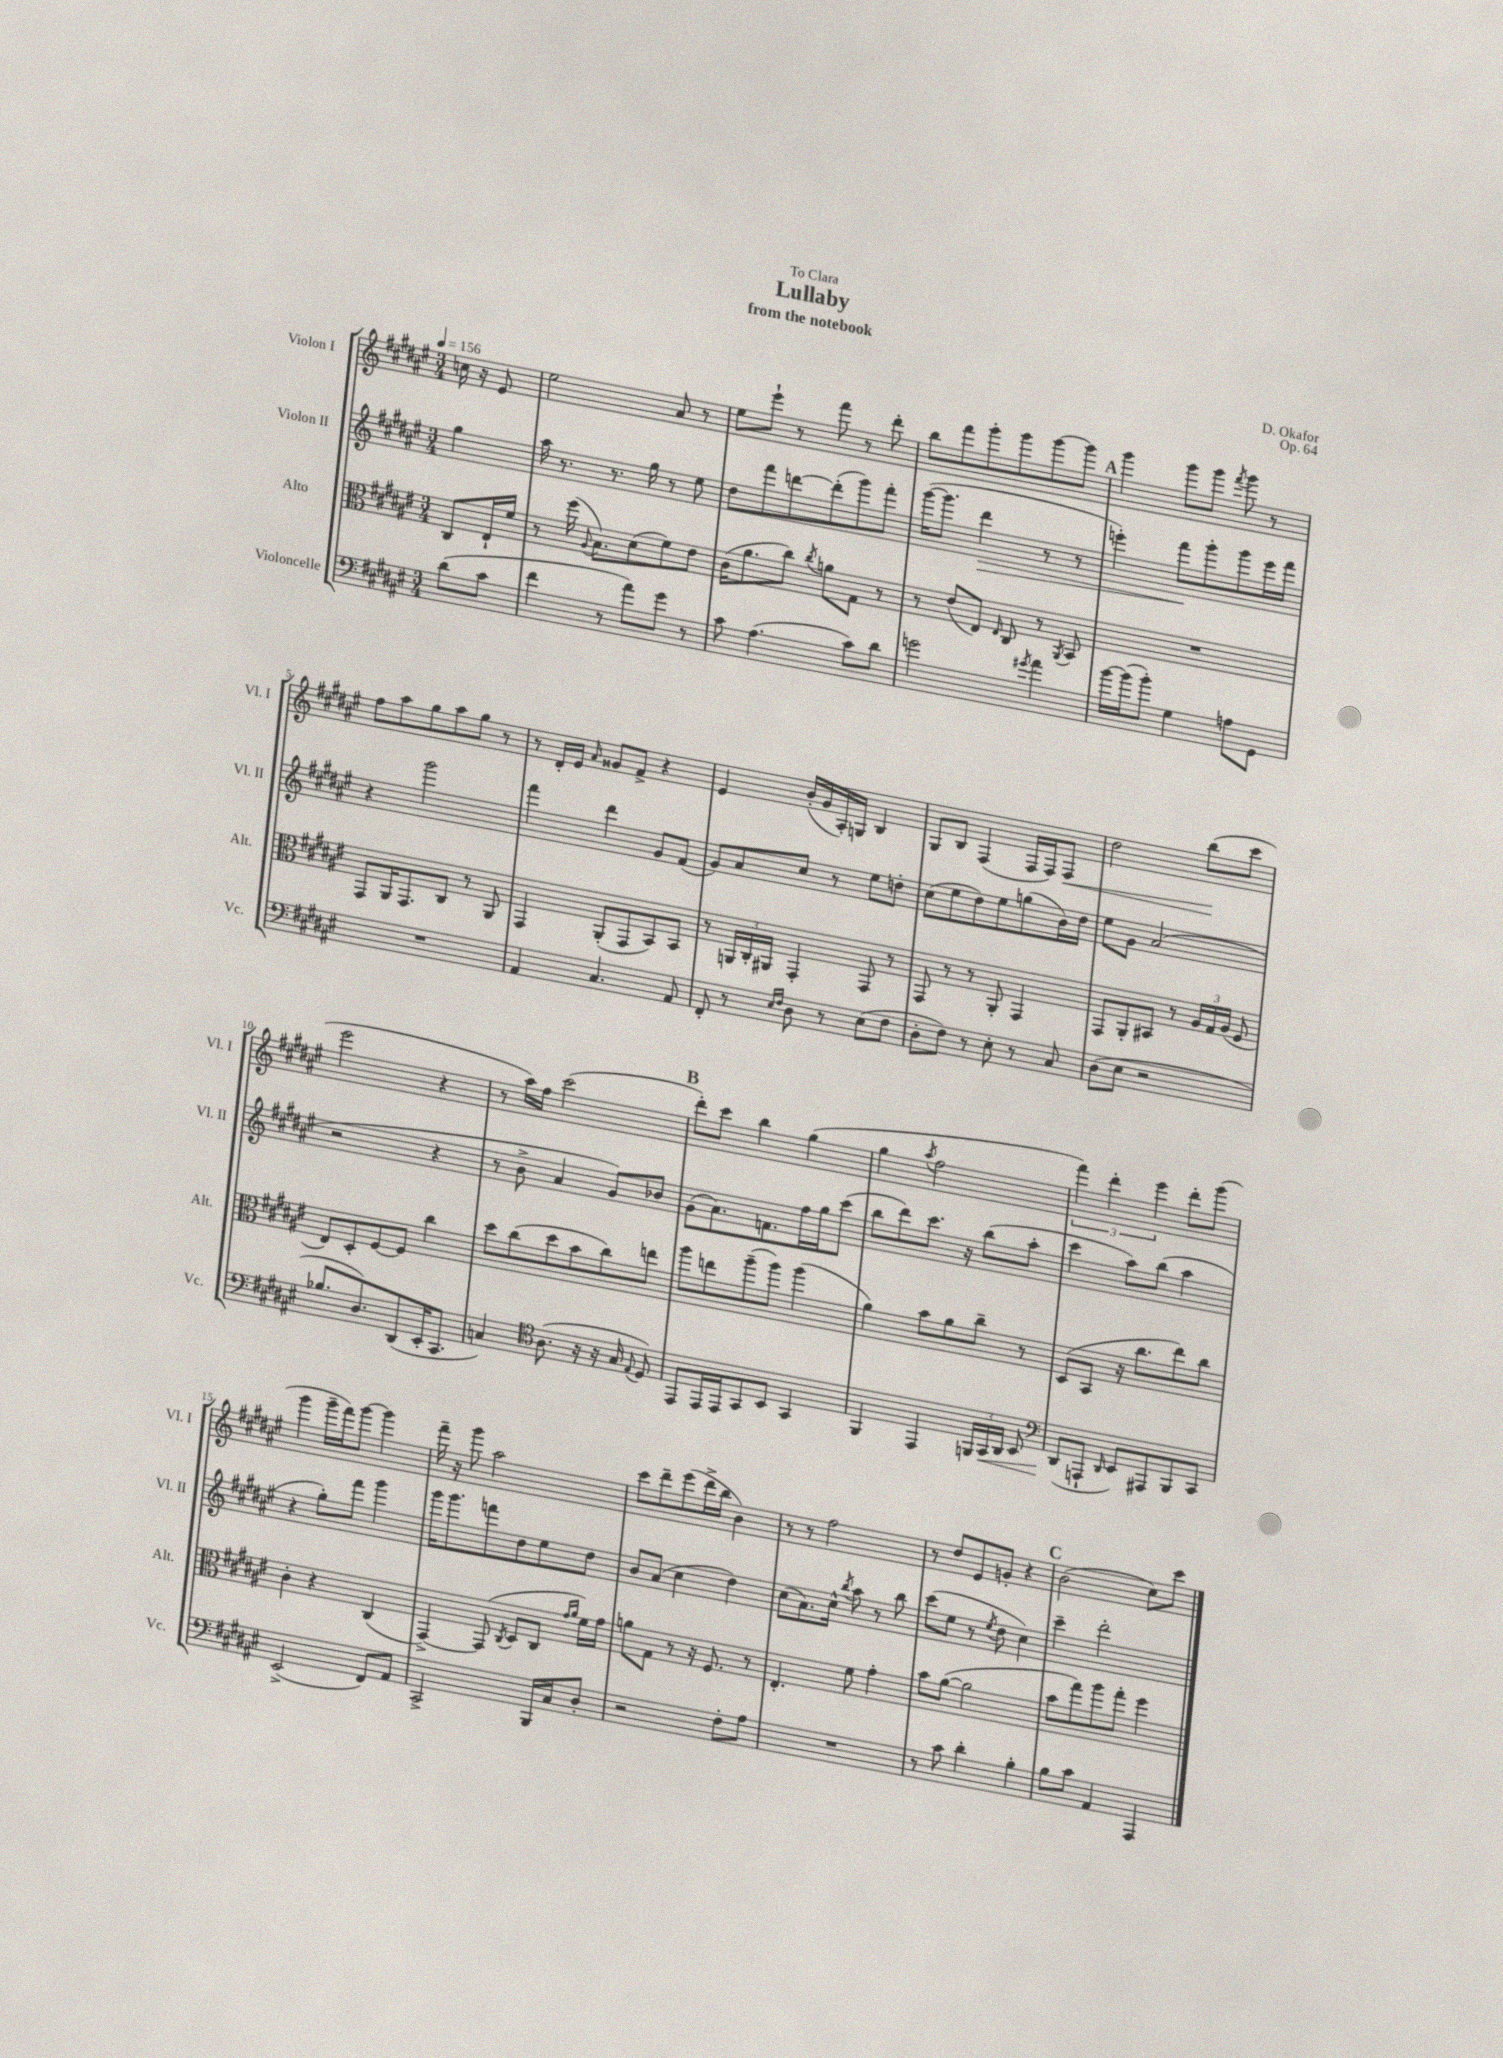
\header { title = "Lullaby" composer = "D. Okafor" subtitle = "from the notebook" dedication = "To Clara" opus = "Op. 64" }
<<
\new StaffGroup <<
\new Staff = "s0" \with { instrumentName = "Violon I" shortInstrumentName = "Vl. I" } {
    \clef treble \key fis \major \numericTimeSignature \time 3/4 \partial 4 \tempo 4 = 156
    \autoBeamOff c''16 r16 eis'8 |
    eis''2 ais'8 r8 |
    eis''8[ eis'''8]-! r8 fis'''8 r8 dis'''8-. |
    b''8[ fis'''8 gis'''8-. gis'''8 gis'''8~ gis'''8] |
    \mark \markup { \bold "A" } gis'''4 gis'''8[ gis'''8] \acciaccatura { fis'''8 } gis'''8 r8 |
    fis''8[ ais''8 gis''8 ais''8 gis''8] r8 |
    r8 dis'16[-. eis'16] \grace { ais'16 } gisis'8[ fis'8]-> r4 |
    eis'4 b'16[-.( gis'16 ais16-.) g16] b4 |
    gis8[ b8] fis4( fis16[ fis16) fis8]\< |
    dis''2 b''8[\!( cis'''8] |
    eis'''2 r4 |
    r8 ais''16[) fis''16] cis'''2( |
    \mark \markup { \bold "B" } dis'''8[-.) cis'''8] b''4 gis''4( |
    gis''4 \acciaccatura { ais''8 } fis''2 |
    \tuplet 3/2 { fis'''4) dis'''4-. eis'''4 } dis'''8[-. gis'''8]( |
    gis'''4 gis'''16[-- fis'''16) gis'''8]~ gis'''4 |
    fis'''16-- r16 gis'''8 ais''2 |
    cis'''8[ dis'''8-- eis'''8( dis'''16-> b''16] b'4) |
    r8 r8 fis''2 |
    r8 dis''8[ eis'8 g'8]-. r4 |
    \mark \markup { \bold "C" } b'2( cis''8[) cis'''8] \bar "|." |
}
\new Staff = "s1" \with { instrumentName = "Violon II" shortInstrumentName = "Vl. II" } {
    \clef treble \key fis \major \numericTimeSignature \time 3/4 \partial 4
    \autoBeamOff gis''4 |
    ais''16 r8. r8. gis''16 r8 eis''8 |
    dis''8[ fis'''8 d'''8~ d'''8-.( gis'''8) fis'''8]-. |
    gis'''16[~( gis'''8.] dis'''4\> r8 r8 |
    \mark \markup { \bold "A" } e'''4-.) fis'''8[\! gis'''8-. gis'''8 e'''16 fis'''16] |
    r4 gis'''2 |
    fis'''4 dis'''4 gis'8[ fis'8]( |
    gis'8[) ais'8 cis''8] r8 eis''8[ d''8]-. |
    cis''8[( eis''8 dis''8) eis''8 g''8( b'16) dis''16] |
    eis''8[ gis'8] ais'2( |
    r2 r4 |
    r8 b'8-> ais'4 gis'8[) bes'8] |
    \mark \markup { \bold "B" } gis'8[( ais'8.) f'8. fis''16 gis''16 cis'''8]( |
    b''8[ dis'''8) cis'''8.] r16 b''8[( ais''8]-. |
    cis'''4 ais''8[) b''8]( ais''4 |
    r4 gis''8[-.) fis'''8] gis'''4 |
    gis'''16[ gis'''8. f'''8 dis''8 eis''8 dis''8] |
    b'8[ ais'8]( cis''4 dis''4) |
    cis''8[( ais'8.) cis''16]-^ \acciaccatura { b''8 } ais''8 r8 b''8 |
    cis'''8[( eis''8] r8 \acciaccatura { eis''8 } dis''8 cis''4) |
    \mark \markup { \bold "C" } cis'''4-- dis'''2-. \bar "|." |
}
\new Staff = "s2" \with { instrumentName = "Alto" shortInstrumentName = "Alt." } {
    \clef alto \key fis \major \numericTimeSignature \time 3/4 \partial 4
    \autoBeamOff cis8[ eis16-! fis'16] |
    r8 fis''16( \appoggiatura { ais8 } b8.[) dis'8( fis'8) eis'8] |
    cis'16[( ais'8. cis''8]) \acciaccatura { cis''8 } a'8[ gis8] r8 |
    r8 eis'8[( eis8]) \grace { eis16 } cis8 r8 \acciaccatura { ais,8 } b,8 |
    \mark \markup { \bold "A" } R2. |
    gis,8[ ais,16 gis,8. cis8] r8 ais,8 |
    gis,4 ais,8[-.( gis,8 b,8) b,8] |
    r8 \tuplet 3/2 { a,16[ cis16-. ais,16] } gis,4-. gis,8 r8 |
    gis,8 r8 r8 ais,8-. gis,4 |
    gis,8[ ais,8-. bis,8] r8 \tuplet 3/2 { ais16[ gis16 ais16]( } fis8 |
    eis8[) dis8-. fis8~ fis8] cis''4 |
    dis''8[ cis''8( dis''8 b'8 cis''8) e''8] |
    \mark \markup { \bold "B" } ais''8[ e''8 ais''8--( ais''8]) ais''4( |
    ais'4) b'8[ ais'8 cis''8]-- r8 |
    dis8[( b,8] r16 cis''8.[ eis''8) cis''8] |
    cis'4-. r4 cis4( |
    gis,4~->) gis,8( \acciaccatura { cis8 } dis8[ cis8] \grace { gis'16[ ais'16] } fis'16[) gis'16] |
    a'8[ gis8] r8 r16 fis8. r8 |
    eis4.-. fis'8 gis'4-. |
    b'8[ ais'8]~( ais'2 |
    \mark \markup { \bold "C" } b'8[ gis''8) ais''8 gis''8]-. fis''4 \bar "|." |
}
\new Staff = "s3" \with { instrumentName = "Violoncelle" shortInstrumentName = "Vc." } {
    \clef bass \key fis \major \numericTimeSignature \time 3/4 \partial 4
    \autoBeamOff dis'8[( cis'8] |
    fis'4 r8 ais'8[) gis'8] r8 |
    cis'8 ais4.( cis'8[) dis'8] |
    g'2 \acciaccatura { gis'8 } ais'4 |
    \mark \markup { \bold "A" } b'16[~ b'16( b'8]-.) gis4 a8[ gis,8] |
    R2. |
    ais,4 cis4. ais,8 |
    fis,8-. r8 \grace { eis16[ fis16] } dis8 r8 eis8[( fis8] |
    dis8[-. fis8]) r8 eis8-. r8 cis8 |
    dis8[( eis8] r2 |
    bes8.[ dis8.) dis,8( eis,16-. cis,8.] |
    c4) \clef tenor ais8.( r16 r16 gis16 \appoggiatura { eis8 } dis8) |
    \mark \markup { \bold "B" } eis,8[ eis,16 eis,16 gis,8 b,8] gis,4 |
    fis,4 eis,4 \tuplet 3/2 { f,16[ gis,16\< ais,16] } b,8 |
    \clef bass dis,8[\!( a,,8]-! \grace { dis,16 } eis,8[) ais,,8 b,,8 cis,8] |
    eis,2->( fis,8[) ais,8] |
    cis,2-> b,,16[ cis16 dis8]-. |
    r2 fis8[-. ais8] |
    R2. |
    r8 cis'8 dis'4-. b4-. |
    \mark \markup { \bold "C" } b8[ cis'8] ais,4 ais,,4 \bar "|." |
}
>>
>>
